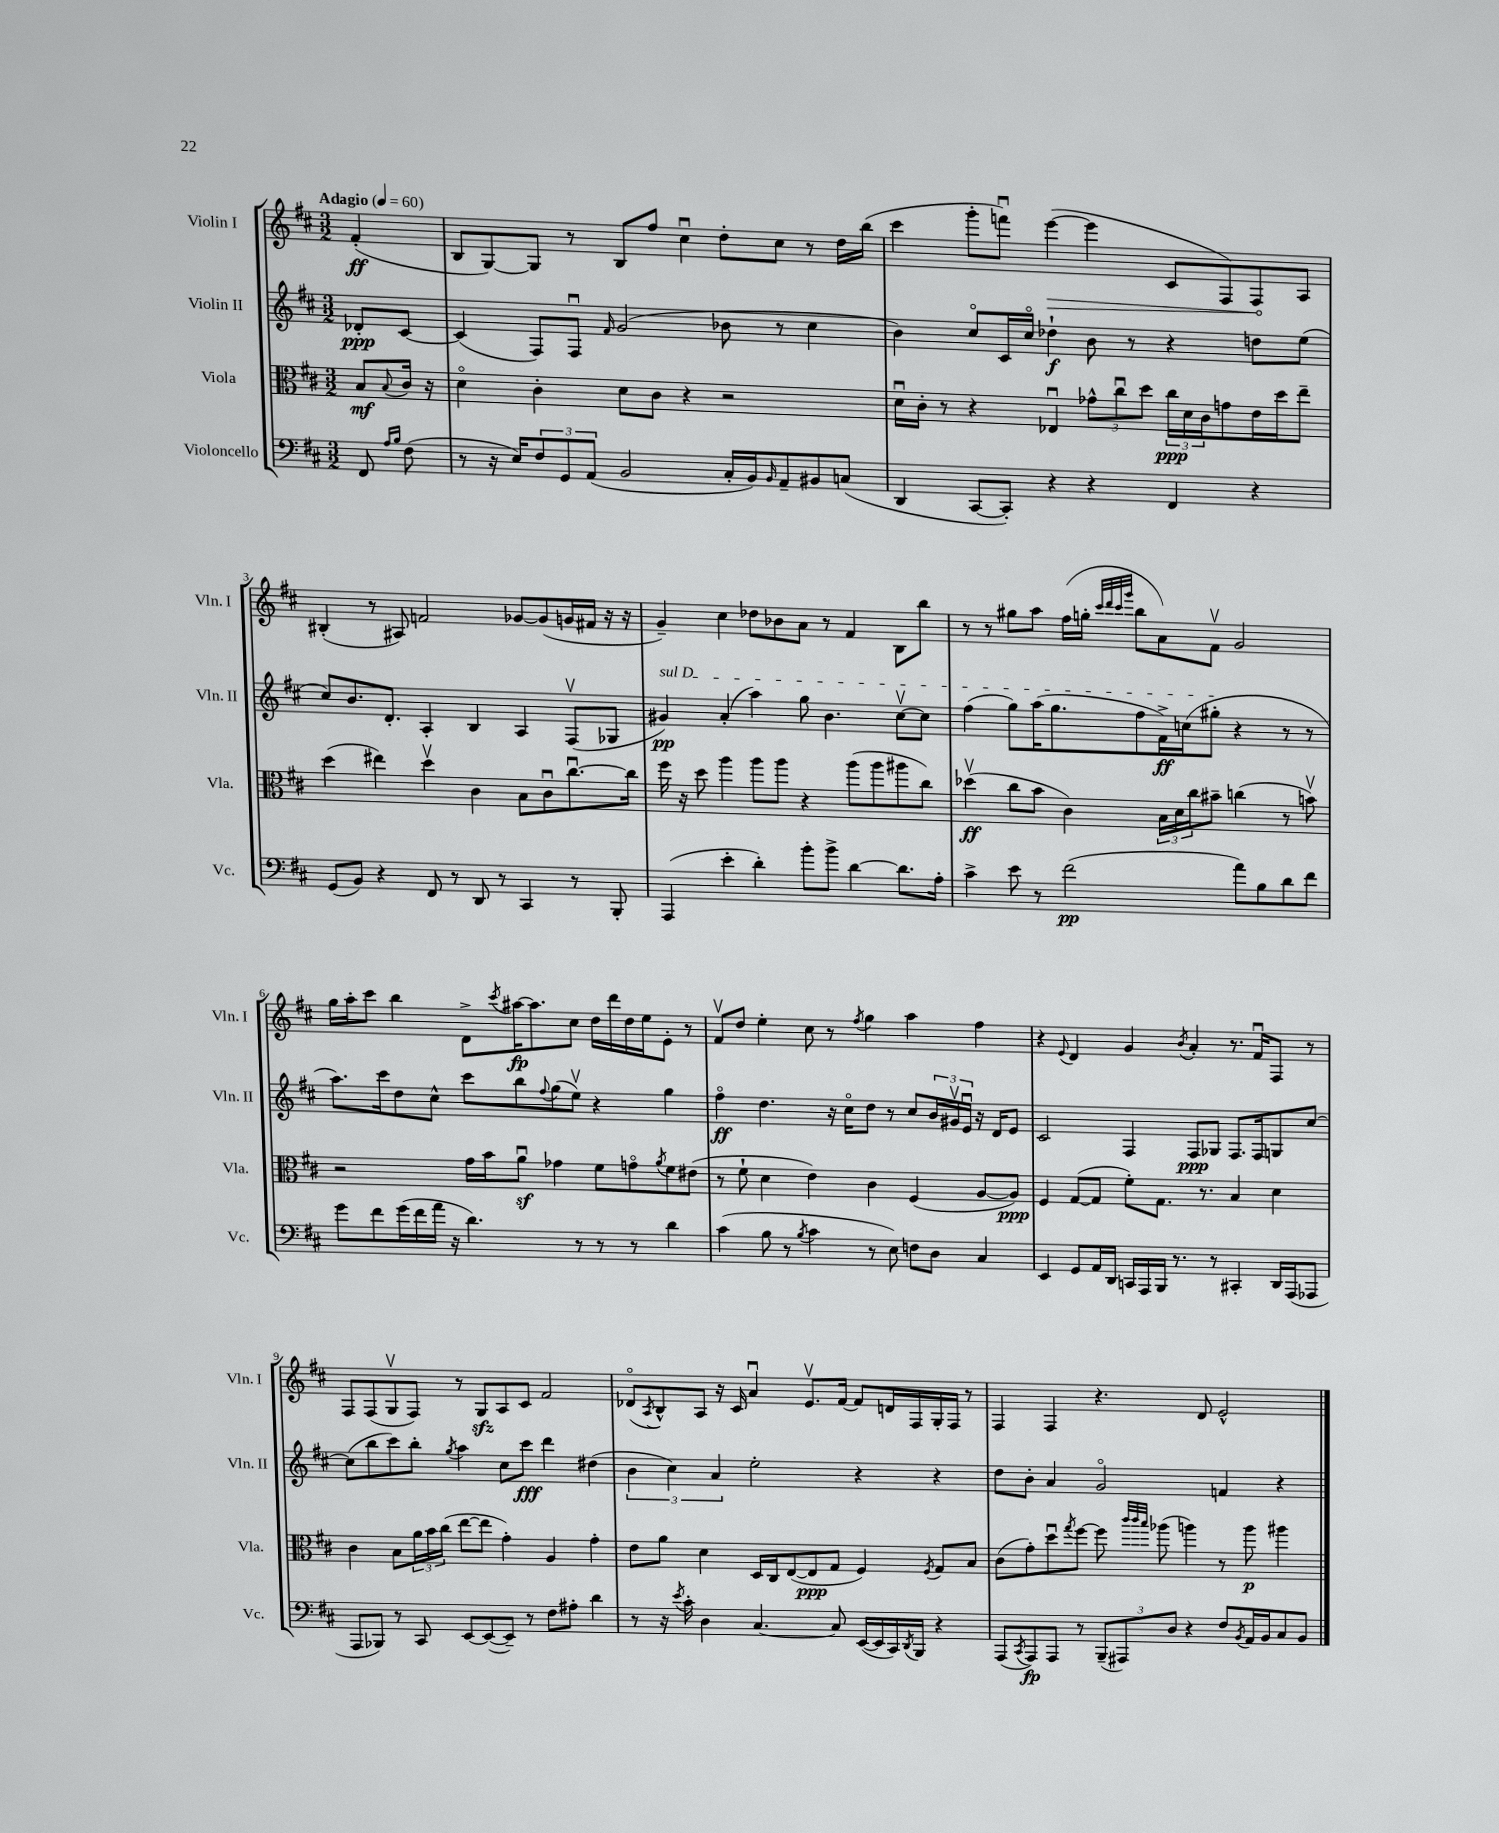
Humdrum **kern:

**kern	**kern	**kern	**kern
*staff4	*staff3	*staff2	*staff1
*clefF4	*clefC3	*clefG2	*clefG2
*k[f#c#]	*k[f#c#]	*k[f#c#]	*k[f#c#]
*M3/2	*M3/2	*M3/2	*M3/2
*MM60	*MM60	*MM60	*MM60
8FF#/	8B/L	8d-'/L	(4f#'/
16qqA/LL	.	.	.
16qqB/JJ	8qqB/	.	.
(8F#\	16c#/Jk	[8c#/J	.
.	16r	.	.
=	=	=	=
8r	4do\	(4c#/]	8B/L
16r	.	.	[8G/)
16E/LK)	.	.	.
12F#/	4c#'\	8F#/L)	8G/]J
12GG/	.	.	.
.	.	8F#u/J	8r
(12AA/J	.	.	.
.	.	16qqf#/	.
2BB/	8d\L	(2g/	8B/L
.	8c#\J	.	8ff#/J
.	4r	.	4cc#u\
16C#'/LL	2r	8b-\	8dd'\L
16BB/J)	.	.	.
16qqBB/	.	.	.
8AA~/	.	8r	8cc#\J
8BB#/	.	4cc#\	8r
(8C/J	.	.	16dd\LL
.	.	.	(16bb\JJ
=	=	=	=
4DD/	16du\LL	4b\)	4ccc#\
.	16c#'\JJ	.	.
.	8r	.	.
[8CC#/L	4r	8cc#o/L	8ggg'\L
8CC#'/]J)	.	16c#/L	8fffu\J)
.	.	16cc#o/JJ	.
4r	4E-u/	4dd-`\	([4eee\
4r	12g-^^\L	8b\	4eee\]
.	12cc#u\	.	.
.	.	8r	.
.	12dd\J	.	.
4FF#/	24cc#\LL	4r	8c#/L
.	24d\	.	.
.	24c#\J	.	.
.	8g\	.	8F#/)
4r	16e\L	8dd\L	8F#/
.	16dd\J	.	.
.	8ee~\J	(8ee\J	8A/J
=	=	=	=
(8GG/L	(4dd\	8cc#/L)	(4B#'/
8BB/J)	.	8.b/	.
4r	4ee#\)	.	8r
.	.	8.d'/J	.
.	.	.	8A#/)
8FF#/	4ddv\	4A'/	2f/
8r	.	.	.
8DD/	4c#\	4B/	.
8r	.	.	.
4CC#/	8B\L	4A/	[8g-/L
.	8c#u\	.	(8g-/]
8r	[8.cc#u\	(8F#v/L	16g/L
.	.	.	16f#/JJ
8BBB'/	.	8G-/J	16r
.	16cc#\]Jk	.	16r
=	=	=	=
(4AAA/	16ff#\	4g#/)	4g~/)
.	16r	.	.
.	8dd\	.	.
4e'\	4aa\	(4a'/	4cc#\
4d'\)	8aa\L	4aa\)	8dd-\L
.	8aa\J	.	8b-\
8b'\L	4r	8gg\	8a\J
8b^\J	.	4.b\	8r
[4d\	(8aa\L	.	4f#/
.	8aa\	.	.
8.d\]L	8aa#\	[8cc#v\L	8B\L
.	8cc#\J)	8cc#\]J	8bb\J
16A'\Jk	.	.	.
=	=	=	=
4c#^\	(4dd-v\	(4ff#\	8r
.	.	.	8r
8e\	8cc#\L	8gg\L)	8gg#\L
8r	8b\J	(16aa\K	8aa\J
.	.	8.gg\	.
(2f#\	4c#\)	.	(16ff#\LL
.	.	.	16gg'\JJ
.	.	.	32qqccc#/LLL
.	.	.	32qqddd/
.	.	.	32qqccc#/
.	.	.	32qqggg/JJJ
.	.	8ff#\	8bb\L
.	24B\LL	16f#^\L)	8a\)
.	24d\	.	.
.	.	(16cc\J	.
.	24cc#\J	.	.
.	8b#~\J	8gg#'\J	8f#v\J
8a\L)	(4cc\	4r	2g/
8B\	.	.	.
8d\	8r	8r	.
8f#\J	8bv\)	8r	.
=	=	=	=
8g\L	2r	8.aa\L)	16gg\LL
.	.	.	16aa'\J
8f#\	.	.	8ccc#\J
.	.	16ccc#\k	.
(16g\L	.	8dd\	4bb\
16f#\	.	.	.
16a\JJ	.	8cc#^^\J	.
16r	.	.	.
4.d\)	16g\LL	8ccc#\L	8d^\L
.	16b\J	.	.
.	.	.	8qccc#/
.	8au\J	8bb\	[16aa#\K
.	.	.	8.aa#\]
.	.	8qqff#/	.
.	4g-\	(8gg\	.
8r	.	8eev\J)	8cc#\J
8r	8f#\L	4r	16dd\LL
.	.	.	16ddd\
8r	8go\	.	16dd\
.	.	.	16ee\J
.	8qa/	.	.
4d\	8f#\	4gg\	8e'\J
.	(8e#\J	.	8r
=	=	=	=
(4c#\	8r	4ff#o\	8f#v/L
.	8f#`\	.	8dd/J
8B\	4d\	4.dd\	4ee'\
8r	.	.	.
8qB/	.	.	.
4c#\	4e\)	.	8cc#\
.	.	16r	8r
.	.	16cc#o\LK	.
.	.	.	8qff#/
8r	4c#\	8dd\J	4gg\
8E\)	.	8r	.
8F\L	(4F#/	8cc#/L	4aa\
8D\J	.	24b/L	.
.	.	24g#v/	.
.	.	24eu/JJ	.
4C#/	[8A/L	16r	4ff#\
.	.	16d/LK	.
.	8A/]J)	8e/J	.
=	=	=	=
4EE/	4F#/	2c#/	4r
.	.	.	8qqe/
8GG/L	([8G/L	.	4d/
16AA/L	8G/]J	.	.
16DD/JJ	.	.	.
16CC/LL	8f#'\L)	4F#/	4g/
16AAA/	.	.	.
16BBB/JJ	8.G\J	.	.
8.r	.	.	.
.	.	.	8qb/
.	.	8F#/L	4a'/
.	8.r	.	.
8r	.	8G-/J	.
4CC#'/	4B/	8.F#/L	8.r
.	.	16F#/k	16f#u/LK
16DD/LL	4d\	8G/	8F#/J
(16AAA/J	.	.	.
8AAA-/J	.	[8cc#/J	8r
=	=	=	=
8AAA/L	4c#\	(8cc#\]L	8F#/L
8BBB-/J)	.	8bb\	(8F#/
8r	8B\L	8ccc#\)	8Gv/
8CC#/	24a\L	8bb'\J	8F#/J)
.	24b\	.	.
.	(24cc#\JJ	.	.
.	.	8qgg/	.
[8EE/L	[8ee\L	4aa\	8r
(8EE/_	8ee\]J	.	8G/L
8EE~/]J)	4g'\)	8cc#\L	8A/
8r	.	8ccc#\J	8c#/J
8F#\L	4A/	4ddd\	2f#/
8A#'\J	.	.	.
4d\	4g'\	(4dd#\	.
=	=	=	=
8r	8e\L	6b\	(8d-o/L
.	.	.	8qA/
16r	8a\J	.	8B^^/)
.	.	6cc#\)	.
8qe/	.	.	.
16c#'\	.	.	.
4D\	4d\	.	8A/J
.	.	6a/	.
.	.	.	16r
.	.	.	16c#/
[4.C#/	16D/LL	2ee'\	4au/
.	16C#/J	.	.
.	([8E/	.	.
.	8E/]	.	8.ev/L
8C#/]	8G/J	.	.
.	.	.	[16f#/Jk
([16EE/LL	4F#/)	4r	8f#/]L
16EE/]	.	.	.
16CC#/)	.	.	16d/L
8qDD/	.	.	.
16BBB/JJ	.	.	16F#/
.	8qF#/	.	.
4r	8G/L	4r	16G'/
.	.	.	16F#/JJ
.	8B/J	.	8r
=	=	=	=
(8AAA/L	(8c#\L	8dd\L	4F#/
8qCC#/	.	.	.
8AAA/)	8g'\)	8b'\J	.
8AAA/J	8ddu\	4a/	4F#/
.	8qgg/	.	.
8r	[8ff#\J	.	.
(12BBB~/L	8ff#\]	2go/	4.r
12AAA#/)	.	.	.
.	32qqccc#/LLL	.	.
.	32qqccc#/	.	.
.	32qqbb/JJJ	.	.
.	(8aa-\	.	.
12D/J	.	.	.
4r	4aa\)	.	.
.	.	.	8d/
8F#/L	8r	4f/	2e^^/
8qBB/	.	.	.
16AA/L	8aa\	.	.
16BB/J	.	.	.
8C#/	4aa#\	4r	.
8BB/J	.	.	.
==	==	==	==
*-	*-	*-	*-
